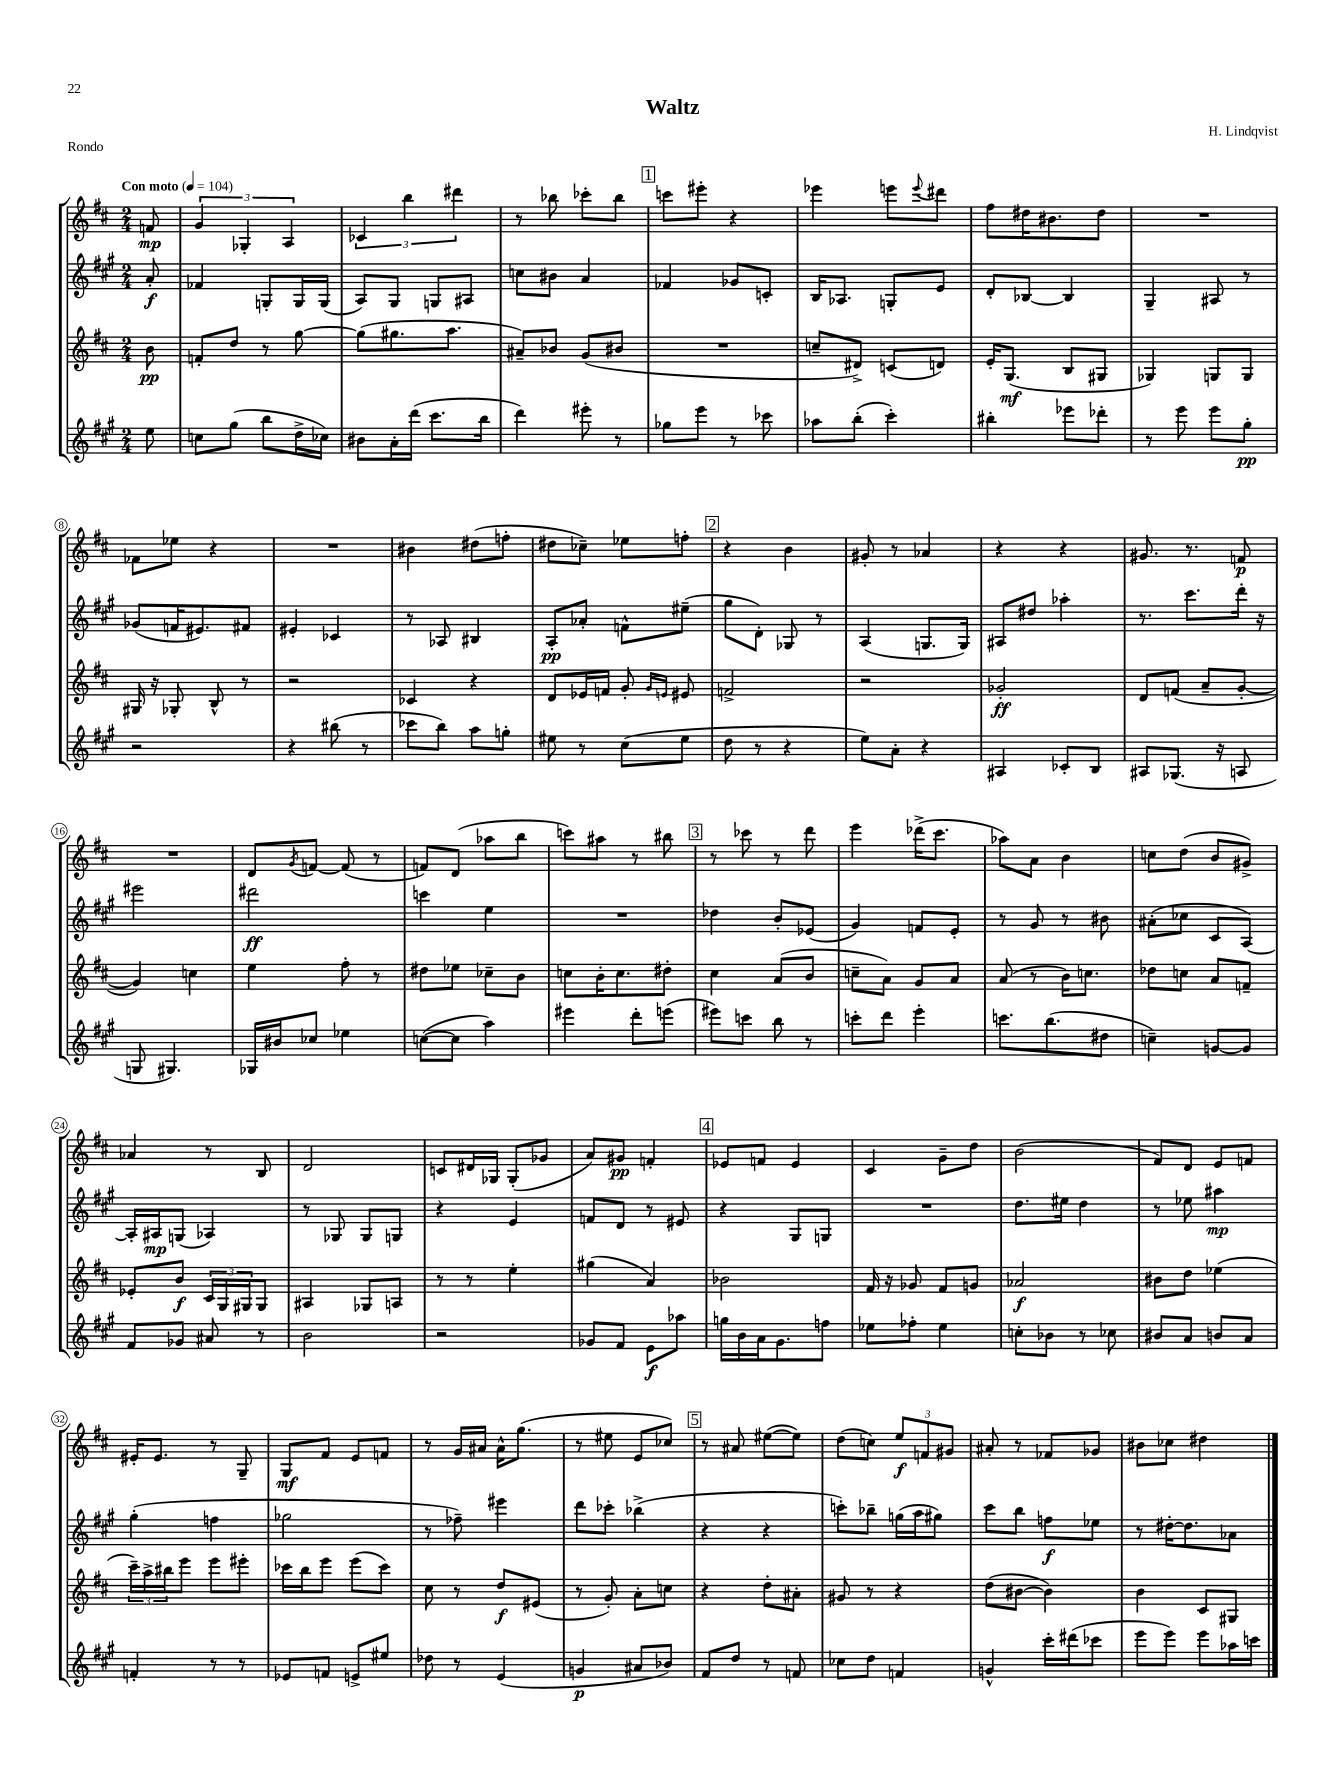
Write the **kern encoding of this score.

**kern	**kern	**kern	**kern
*staff4	*staff3	*staff2	*staff1
*clefG2	*clefG2	*clefG2	*clefG2
*k[f#c#g#]	*k[f#c#]	*k[f#c#g#]	*k[f#c#]
*M2/4	*M2/4	*M2/4	*M2/4
*MM104	*MM104	*MM104	*MM104
8ee\	8b\	8a'/	8f/
=	=	=	=
8cc\L	8f'/L	4f-/	6g/
(8gg#\J	8dd/J	.	.
.	.	.	6G-'/
8bb\L	8r	8G'/L	.
.	.	.	6A/
16dd^\L	[8gg\	16G/L	.
16cc-\JJ)	.	(16G/JJ	.
=	=	=	=
8b#\L	(8gg\]L	8A/L)	6c-/
16a'\L	8.gg#\	8G#/J	.
.	.	.	6bb\
(16ddd\JJ	.	.	.
8.ccc#\L	.	8G/L	.
.	8.aa\J	.	.
.	.	.	6ddd#\
.	.	8A#/J	.
16bb\Jk	.	.	.
=	=	=	=
4ddd\)	8a#~/L)	8cc\L	8r
.	8b-/J	8b#\J	8bb-\
8eee#'\	(8g/L	4a/	8ccc-'\L
8r	8b#/J	.	8bb-\J
=	=	=	=
8gg-\L	2r	4f-/	8ccc\L
8eee\J	.	.	8eee#'\J
8r	.	8g-/L	4r
8ccc-\	.	8c'/J	.
=	=	=	=
8aa-\L	8cc~/L	16B/LK	4eee-\
.	.	8.A-/J	.
(8bb'\J	8d#^/J)	.	.
4ccc#'\)	(8c/L	8G'/L	8eee\L
.	.	.	8qqeee/
.	8d/J)	8e/J	8ddd#\J
=	=	=	=
4bb#'\	16e'/LK	8d'/L	8ff#\L
.	(8.G/J	.	.
.	.	[8B-/J	16dd#\K
.	.	.	8.b#\
8eee-\L	8B/L	4B-/]	.
8ddd-'\J	8G#/J	.	8dd#\J
=	=	=	=
8r	4G-/)	4G#~/	2r
8eee\	.	.	.
8eee\L	8G/L	8A#/	.
8gg#'\J	8G/J	8r	.
=	=	=	=
2r	16G#/	(8g-/L	8f-\L
.	16r	.	.
.	8G-'/	16f/K	8ee-\J
.	.	8.e#/)	.
.	8B^^/	.	4r
.	8r	8f#/J	.
=	=	=	=
4r	2r	4e#'/	2r
(8bb#\	.	4c-/	.
8r	.	.	.
=	=	=	=
8ccc-\L	4c-/	8r	4b#\
8bb\J)	.	8A-/	.
8aa\L	4r	4B#/	(8dd#\L
8gg'\J	.	.	8ff'\J
=	=	=	=
8ee#\	8d/L	8A'/L	8dd#\L
8r	16e-/L	8a-'/J	8cc-~\J)
.	16f/JJ	.	.
(8cc#\L	8g'/	8f^^\L	8ee-\L
.	16qqg/LL	.	.
.	16qqe/JJ	.	.
8ee#\J	8e#/	(8ee#~\J	8ff'\J
=	=	=	=
8dd\	2f^/	8gg#\L	4r
8r	.	8d'\J)	.
4r	.	8G-/	4b\
.	.	8r	.
=	=	=	=
8ee\L)	2r	(4A/	8g#'/
8a'\J	.	.	8r
4r	.	8.G/L	4a-/
.	.	16G/Jk)	.
=	=	=	=
4A#/	2g-'/	8A#/L	4r
.	.	8dd#/J	.
8c-'/L	.	4aa-'\	4r
8B/J	.	.	.
=	=	=	=
8A#/L	8d/L	8.r	8.g#/
(8.G-/J	(8f/J	.	.
.	.	8.ccc#\L	8.r
.	8a~/L	.	.
16r	.	.	.
8A/	[8g'/J	16ddd'\Jk	8f/
.	.	16r	.
=	=	=	=
8G/	4g/])	2eee#\	2r
4.G#/)	.	.	.
.	4cc\	.	.
=	=	=	=
16G-/LL	4ee\	2ddd#\	8d/L
16b#/J	.	.	.
.	.	.	8qg/
8cc-/J	.	.	[8f/J
4ee-\	8ff#'\	.	(8f/]
.	8r	.	8r
=	=	=	=
([8cc\L	8dd#\L	4ccc\	8f/L)
8cc\]J	8ee-\J	.	(8d/J
4aa\)	8cc-~\L	4ee\	8aa-\L
.	8b\J	.	8bb\J
=	=	=	=
4eee#\	8cc\L	2r	8ccc\L)
.	16b'\K	.	8aa#\J
.	8.cc\	.	.
8ddd'\L	.	.	8r
(8eee\J	8dd#'\J	.	8bb#\
=	=	=	=
8eee#\L)	4cc#\	4dd-\	8r
8ccc\J	.	.	8ccc-\
8bb\	(8a/L	8b'/L	8r
8r	8b/J	(8e-/J	8ddd\
=	=	=	=
8ccc'\L	8cc~\L	4g#/)	4eee\
8ddd\J	8a\J)	.	.
4eee'\	8g/L	8f/L	(16ddd-^\LK
.	.	.	8.ccc#\J
.	8a/J	8e'/J	.
=	=	=	=
8.ccc\L	(8a/	8r	8aa-\L)
.	8r	8g#/	8a\J
(8.bb\	.	.	.
.	16b\LK)	8r	4b\
.	8.cc\J	.	.
8dd#\J	.	8b#\	.
=	=	=	=
4cc~\)	8dd-\L	(8a#'\L	8cc\L
.	8cc\J	8cc-\J	(8dd\J
[8g/L	8a/L	8c#/L	8b/L
8g/]J	8f~/J	[8A/J)	8g#^/J)
=	=	=	=
8f#/L	8e-'/L	16A'/]LL	4a-/
.	.	16A#/J	.
8g-/J	8b/J	(8G/J	.
8a#/	24c#/LL	4A-/)	8r
.	24G/	.	.
.	24G#/J	.	.
8r	8G#/J	.	8B/
=	=	=	=
2b\	4A#/	8r	2d/
.	.	8G-/	.
.	8G-/L	8G-/L	.
.	8A/J	8G/J	.
=	=	=	=
2r	8r	4r	8c/L
.	8r	.	16d#/L
.	.	.	16G-/JJ
.	4ee'\	4e/	(8G-'/L
.	.	.	8g-/J
=	=	=	=
8g-/L	(4gg#\	8f/L	8a/L)
8f#/J	.	8d/J	8g#/J
8e\L	4a/)	8r	4f'/
8aa-\J	.	8e#/	.
=	=	=	=
16gg\LL	2b-\	4r	8e-/L
16b\	.	.	.
16a\J	.	.	8f/J
8.g#\	.	.	.
.	.	8G#/L	4e-/
8ff\J	.	8G/J	.
=	=	=	=
8ee-\L	16f#/	2r	4c#/
.	16r	.	.
8ff-'\J	8g-/	.	.
4ee-\	8f#/L	.	8g~\L
.	8g/J	.	8dd\J
=	=	=	=
8cc'\L	2a-/	8.dd\L	(2b\
8b-\J	.	.	.
.	.	16ee#\Jk	.
8r	.	4dd\	.
8cc-\	.	.	.
=	=	=	=
8b#/L	8b#\L	8r	8f#/L)
8a/J	8dd\J	8ee-\	8d/J
8b/L	(4ee-\	4aa#\	8e/L
8a/J	.	.	8f/J
=	=	=	=
4f'/	24ccc#~\LL)	(4gg#'\	16e#'/LK
.	24aa^\	.	.
.	.	.	8.e#/J
.	24bb#\J	.	.
.	8eee\J	.	.
8r	8eee\L	4ff\	8r
8r	8eee#'\J	.	8G~/
=	=	=	=
8e-/L	16ccc-\LL	2gg-\	8G/L
.	16bb\J	.	.
8f/J	8eee\J	.	8f#/J
8e^/L	(8eee\L	.	8e/L
8ee#/J	8ccc-\J)	.	8f/J
=	=	=	=
8dd-\	8cc#\	8r	8r
8r	8r	8ff-~\)	16g/LL
.	.	.	16a#/JJ
(4e/	8dd/L	4eee#\	16a#^^\LK
.	.	.	(8.gg\J
.	(8e#/J	.	.
=	=	=	=
4g/	8r	8ddd\L	8r
.	8g'/)	8ccc-'\J	8ee#\
8a#/L	8a'\L	(4bb-^\	8e/L
8b-/J)	8cc\J	.	8cc-/J)
=	=	=	=
8f#/L	4r	4r	8r
8dd/J	.	.	8a#/
8r	8dd'\L	4r	([8ee#\L
8f/	8a#'\J	.	8ee#\]J)
=	=	=	=
8cc-\L	8g#/	8ccc'\L)	(8dd\L
8dd\J	8r	8bb-~\J	8cc\J)
4f/	4r	(16gg\LL	12ee/L
.	.	16aa\J	.
.	.	.	12f/
.	.	8gg#\J)	.
.	.	.	12g#/J
=	=	=	=
4g^^/	(8dd\L	8ccc#\L	8a#'/
.	[8b#\J	8bb\J	8r
16ccc#'\LL	4b#\])	8ff\L	8f-/L
(16ddd#\J	.	.	.
8ccc-\J	.	8ee-\J	8g-/J
=	=	=	=
8eee\L	4b\	8r	8b#\L
8eee\J)	.	[16dd#'\LK	8cc-\J
.	.	8.dd#\]	.
8eee\L	8c#/L	.	4dd#\
16aa-\L	8G#/J	8a-\J	.
16ccc\JJ	.	.	.
==	==	==	==
*-	*-	*-	*-
